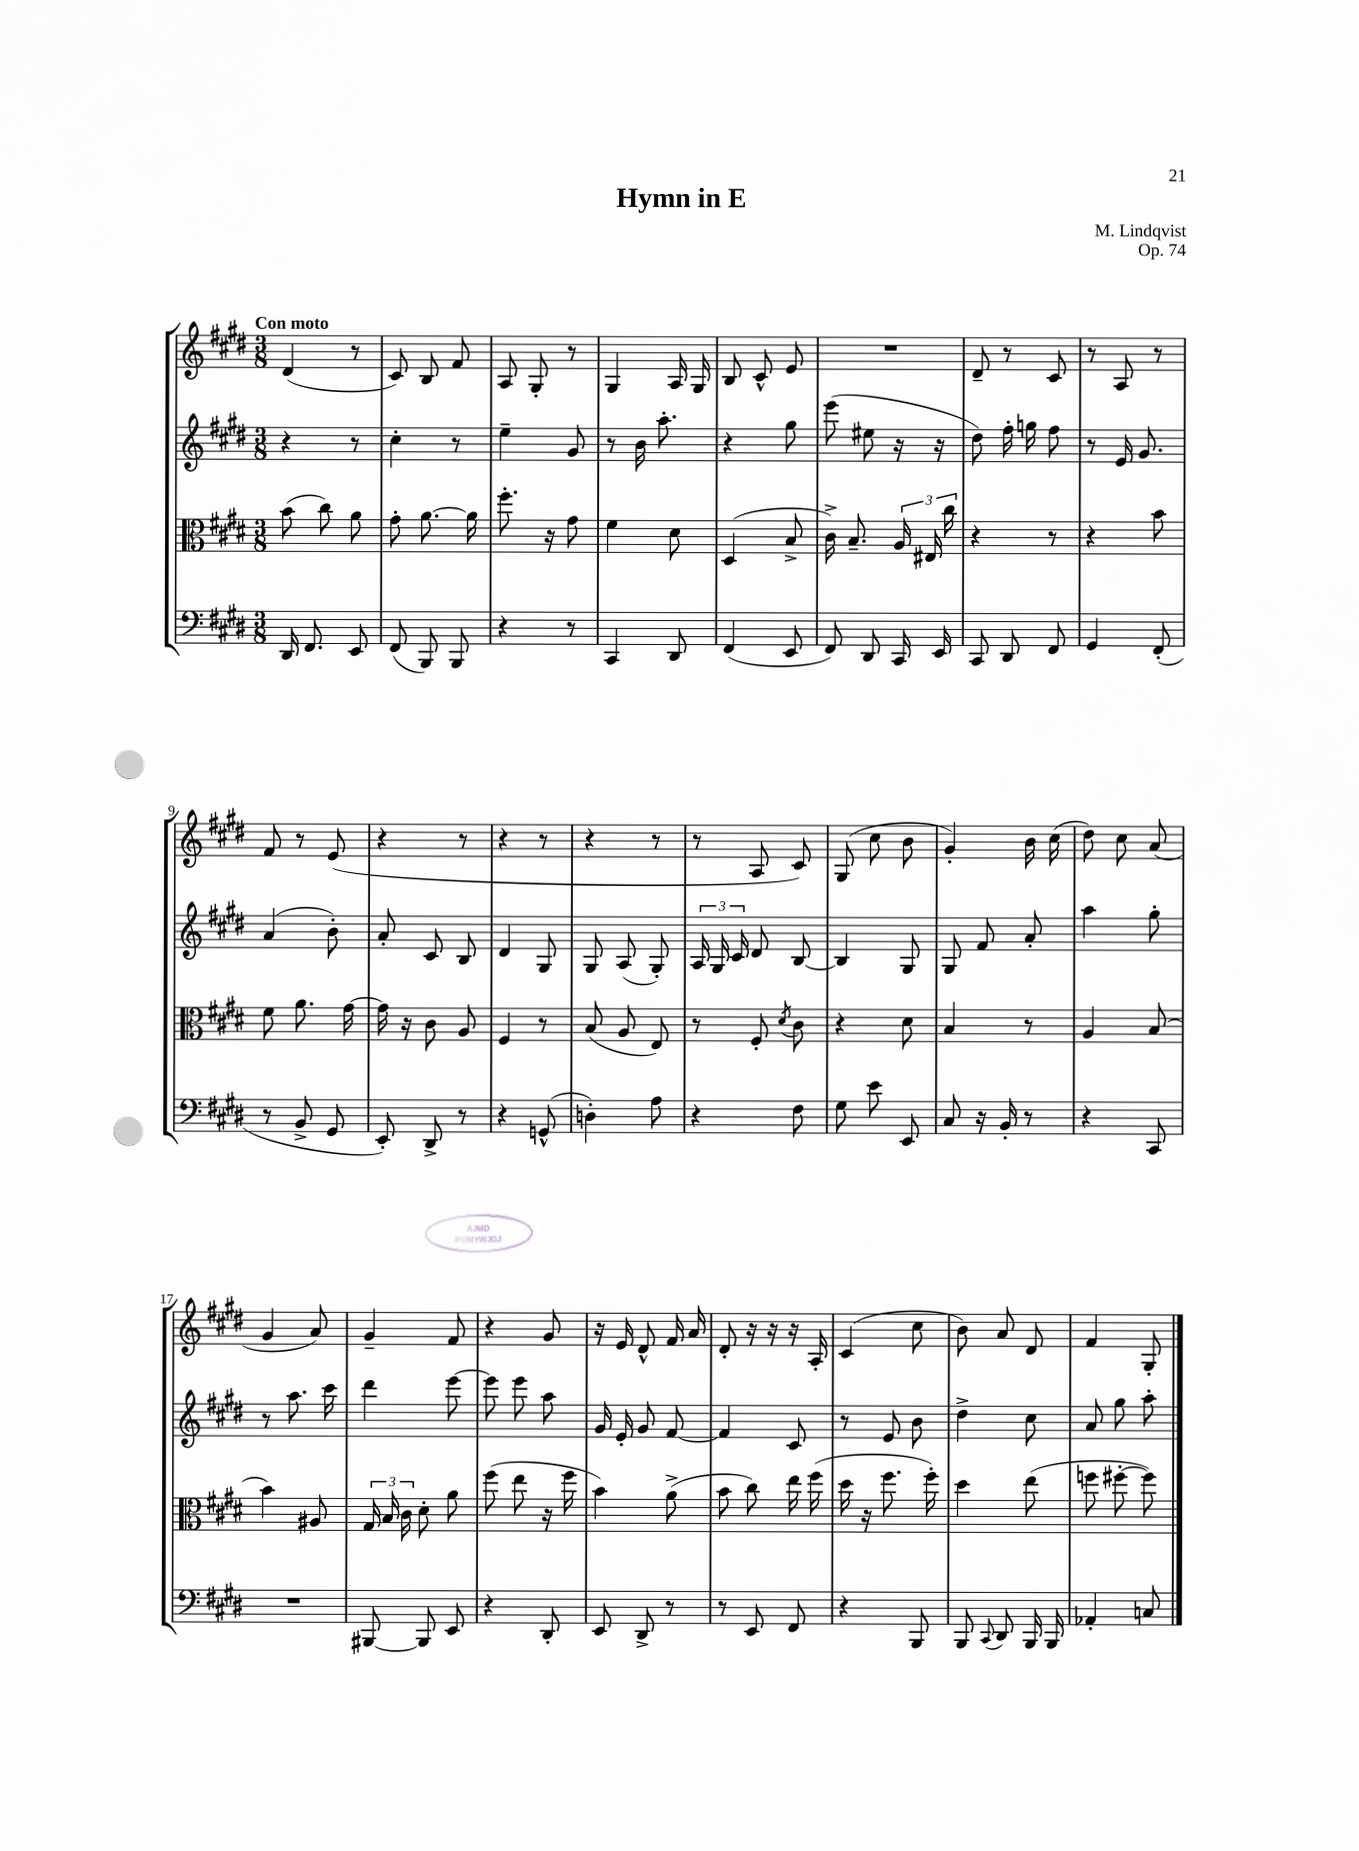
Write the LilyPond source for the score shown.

\header { title = "Hymn in E" composer = "M. Lindqvist" opus = "Op. 74" }
<<
\new StaffGroup <<
\new Staff = "s0" {
    \clef treble \key e \major \numericTimeSignature \time 3/8 \tempo "Con moto"
    \autoBeamOff dis'4( r8 |
    cis'8) b8 fis'8 |
    a8 gis8-. r8 |
    gis4 a16 gis16 |
    b8 cis'8-^ e'8 |
    R4. |
    dis'8-- r8 cis'8 |
    r8 a8 r8 |
    fis'8 r8 e'8( |
    r4 r8 |
    r4 r8 |
    r4 r8 |
    r8 a8 cis'8) |
    gis8( cis''8 b'8 |
    gis'4-.) b'16 cis''16( |
    dis''8) cis''8 a'8( |
    gis'4 a'8) |
    gis'4-- fis'8 |
    r4 gis'8 |
    r16 e'16 dis'8-^ fis'16 a'16 |
    dis'8-. r16 r16 r16 a16-. |
    cis'4( cis''8 |
    b'8) a'8 dis'8 |
    fis'4 gis8-. \bar "|." |
}
\new Staff = "s1" {
    \clef treble \key e \major \numericTimeSignature \time 3/8
    \autoBeamOff r4 r8 |
    cis''4-. r8 |
    e''4-- gis'8 |
    r8 b'16 a''8.-. |
    r4 gis''8 |
    e'''8( eis''8 r16 r16 |
    dis''8) fis''16-. g''16 fis''8 |
    r8 e'16 gis'8. |
    a'4( b'8-.) |
    a'8-. cis'8 b8 |
    dis'4 gis8 |
    gis8 a8( gis8-.) |
    \tuplet 3/2 { a16 gis16 cis'16 } dis'8 b8~ |
    b4 gis8 |
    gis8 fis'8 a'8-. |
    a''4 gis''8-. |
    r8 a''8. cis'''16 |
    dis'''4 e'''8~ |
    e'''8 e'''8 a''8 |
    gis'16 e'16-. gis'8 fis'8~ |
    fis'4 cis'8 |
    r8 e'8 b'8 |
    dis''4-> cis''8 |
    a'8 gis''8 a''8-. \bar "|." |
}
\new Staff = "s2" {
    \clef alto \key e \major \numericTimeSignature \time 3/8
    \autoBeamOff b'8( cis''8) a'8 |
    gis'8-. a'8.~ a'16 |
    fis''8.-. r16 gis'8 |
    fis'4 dis'8 |
    dis4( b8-> |
    cis'16->) b8.-- \tuplet 3/2 { a16 eis16 cis''16 } |
    r4 r8 |
    r4 b'8 |
    fis'8 a'8. gis'16~ |
    gis'16 r16 cis'8 a8 |
    fis4 r8 |
    b8( a8 e8) |
    r8 fis8-. \acciaccatura { dis'8 } cis'8 |
    r4 dis'8 |
    b4 r8 |
    a4 b8( |
    b'4) ais8 |
    \tuplet 3/2 { gis16 b16 cis'16 } dis'8-. a'8 |
    fis''8( e''8 r16 fis''16 |
    b'4) a'8->( |
    b'8 cis''8) e''16 fis''16( |
    dis''16 r16 fis''8. fis''16-.) |
    dis''4 e''8( |
    f''8 fis''8~-. fis''8) \bar "|." |
}
\new Staff = "s3" {
    \clef bass \key e \major \numericTimeSignature \time 3/8
    \autoBeamOff dis,16 fis,8. e,8 |
    fis,8( b,,8) b,,8 |
    r4 r8 |
    cis,4 dis,8 |
    fis,4( e,8 |
    fis,8) dis,8 cis,16 e,16 |
    cis,8 dis,8 fis,8 |
    gis,4 fis,8-.( |
    r8 b,8-> gis,8 |
    e,8-.) dis,8-> r8 |
    r4 g,8-^( |
    d4-.) a8 |
    r4 fis8 |
    gis8 e'8 e,8 |
    cis8 r16 b,16-. r8 |
    r4 cis,8 |
    R4. |
    bis,,8~ bis,,8 e,8 |
    r4 dis,8-. |
    e,8 dis,8-> r8 |
    r8 e,8 fis,8 |
    r4 b,,8 |
    b,,8 \appoggiatura { cis,8 } dis,8 b,,16 b,,16 |
    aes,4-. c8 \bar "|." |
}
>>
>>
